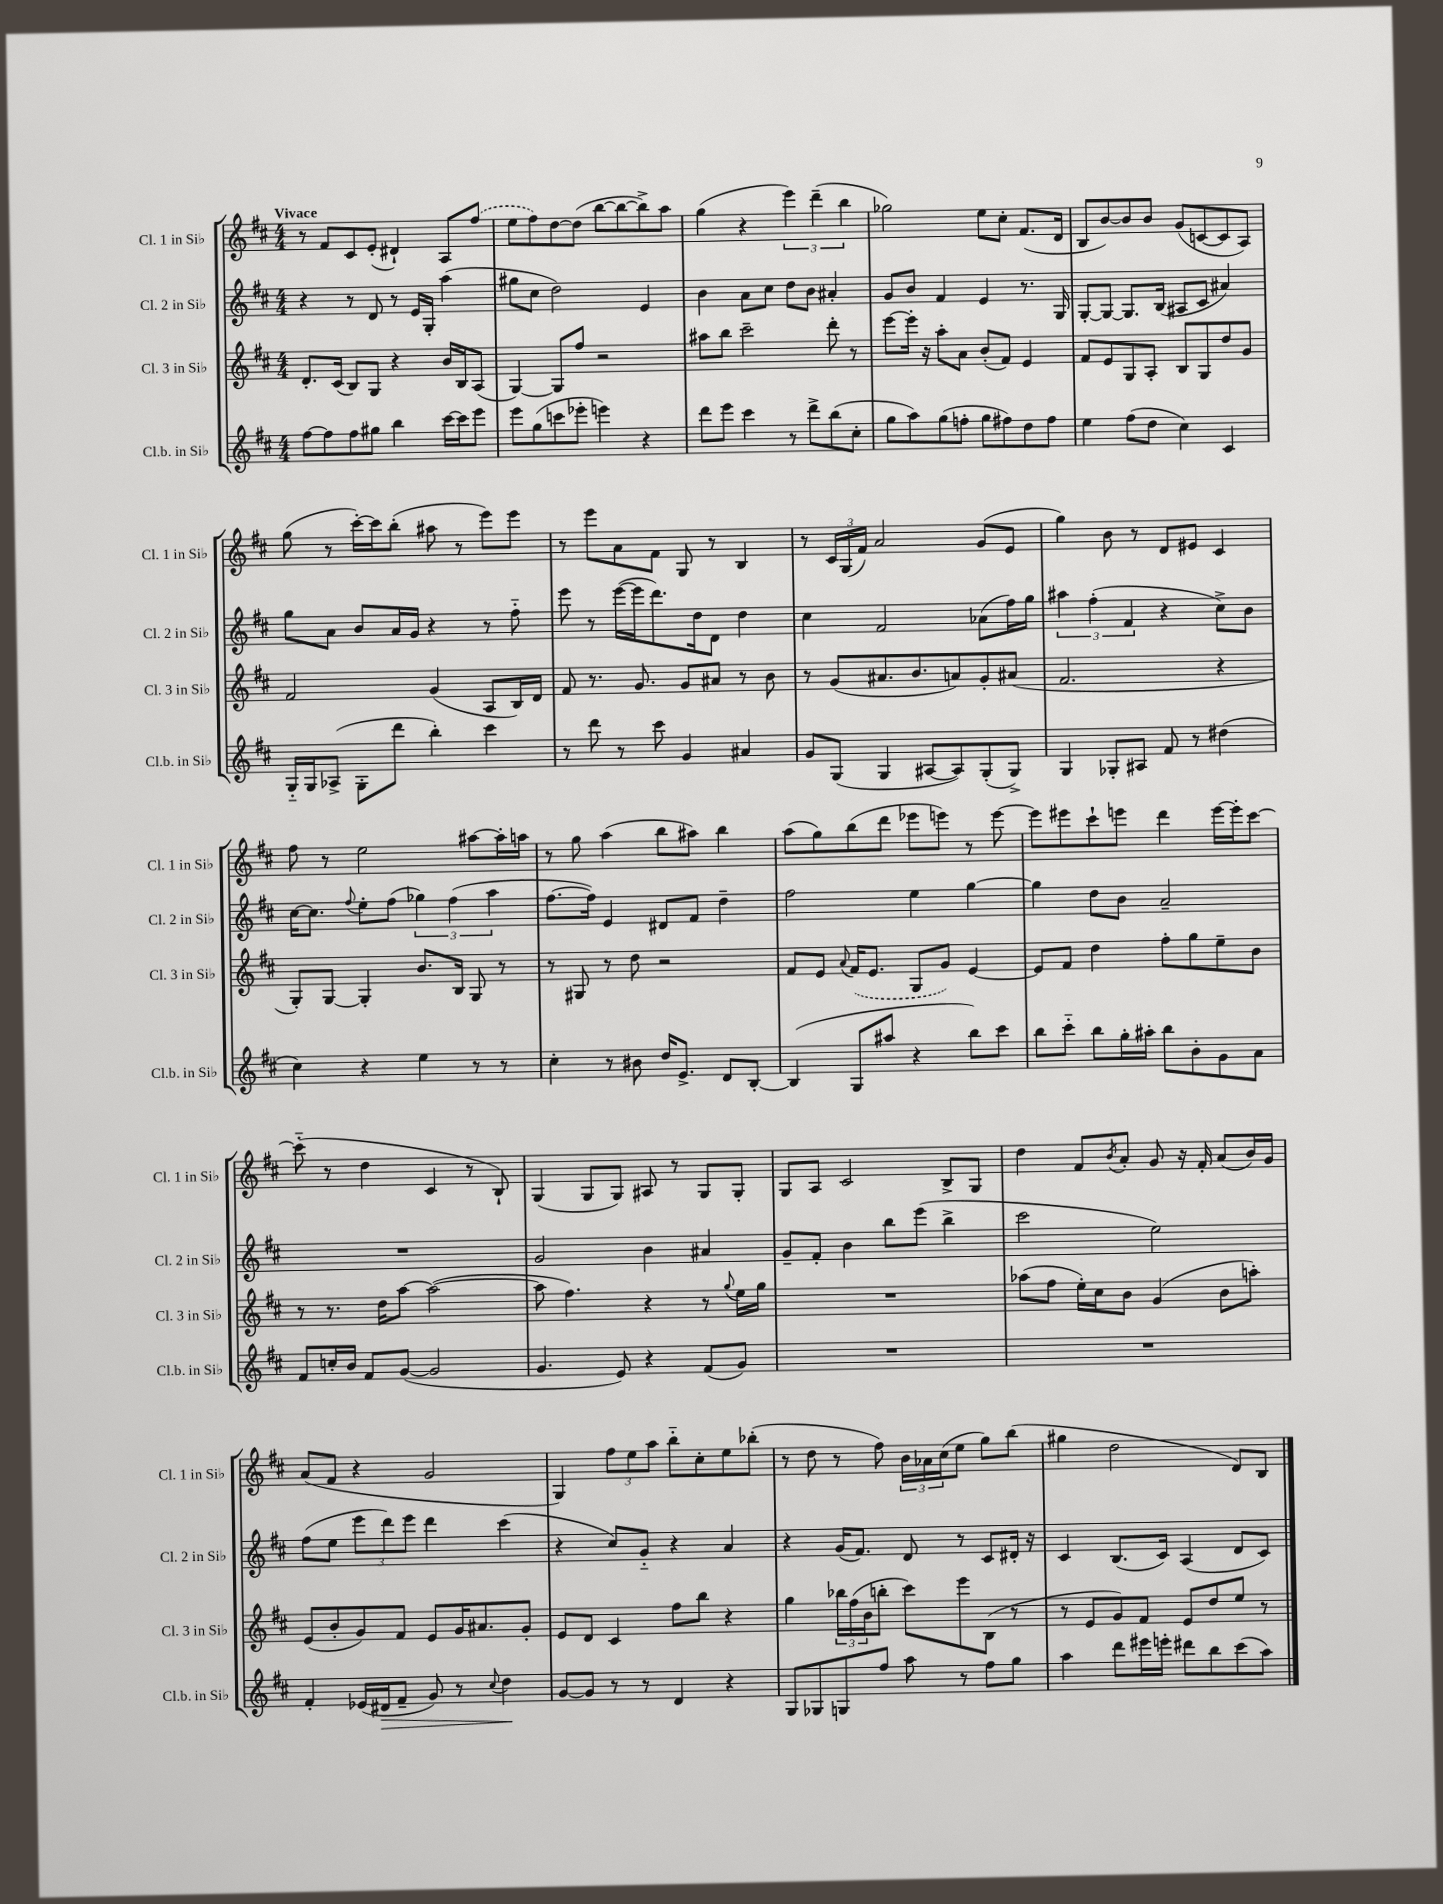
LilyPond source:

<<
\new StaffGroup <<
\new Staff = "s0" \with { instrumentName = "Cl. 1 in Sib" shortInstrumentName = "Cl. 1 in Sib" } {
    \clef treble \key d \major \numericTimeSignature \time 4/4 \tempo "Vivace"
    r8 fis'8 cis'8 e'8-.( dis'4-!) a8 \once \slurDashed fis''8( |
    e''8 fis''8) d''8~ d''8( b''8~ b''8~ b''8->) a''8 |
    g''4( r4 \tuplet 3/2 { e'''4) d'''4--( b''4 } |
    ges''2) e''8 cis''8-. fis'8.( d'16 |
    b8 b'8~) b'8 b'8 g'8( c'8~ c'8 a8) |
    g''8( r8 cis'''16~-.) cis'''16 b''8-.( ais''8 r8 e'''8) e'''8 |
    r8 e'''8 a'8 fis'8 g8 r8 b4 |
    r8 \tuplet 3/2 { cis'16 g16( fis'16) } a'2 g'8( e'8 |
    g''4) b'8 r8 d'8 eis'8 cis'4 |
    fis''8 r8 e''2 ais''8~ ais''16-. a''16 |
    r8 g''8 a''4( b''8 ais''8) b''4 |
    a''8( g''8) b''8( d'''8 ees'''8 e'''8) r8 e'''8~ |
    e'''8 eis'''8 cis'''8-! e'''8 d'''4 e'''16~ e'''16-. cis'''8~ |
    cis'''8-_( r8 d''4 cis'4 r8 b8-!) |
    g4( g8 g8) ais8 r8 g8 g8-. |
    g8 a8 cis'2 b8-> g8 |
    d''4 fis'8 \acciaccatura { b'8 } a'8-. g'8 r16 fis'16-. a'8( b'16) g'16 |
    a'8( fis'8 r4 g'2 |
    g4) \tuplet 3/2 { fis''8 e''8 a''8 } b''8-_ cis''8-. e''8 bes''8-.( |
    r8 d''8 r8 fis''8) \tuplet 3/2 { b'16 aes'16 cis''16( } e''8 g''8) b''8( |
    gis''4 d''2 d'8) b8 \bar "|." |
}
\new Staff = "s1" \with { instrumentName = "Cl. 2 in Sib" shortInstrumentName = "Cl. 2 in Sib" } {
    \clef treble \key d \major \numericTimeSignature \time 4/4
    r4 r8 d'8 r8 e'16 g16-. a''4( |
    gis''8 cis''8 d''2) e'4 |
    b'4 a'8 cis''8 d''8 b'8 ais'4-. |
    g'8 b'8 fis'4 e'4 r8. g16 |
    g8~-. g8~ g8. b16( ais8 cis'8 ais'4) |
    g''8 a'8 b'8 a'16 g'16 r4 r8 fis''8-_ |
    e'''8 r8 e'''16~( e'''16 d'''8.) d''16 d'8 d''4 |
    cis''4 fis'2 aes'8( fis''16) g''16 |
    \tuplet 3/2 { ais''4 fis''4-.( fis'4 } r4 cis''8->) b'8 |
    cis''16~ cis''8. \appoggiatura { fis''8 } e''8-. fis''8( \tuplet 3/2 { ges''4) fis''4( a''4 } |
    fis''8.~ fis''16) e'4 dis'8 fis'8 d''4-- |
    fis''2 e''4 g''4~ |
    g''4 d''8 b'8 a'2-- |
    R1 |
    g'2 b'4 ais'4 |
    g'8-- fis'8-. b'4 b''8 e'''8( b''4-> |
    cis'''2 e''2) |
    fis''8( e''8 \tuplet 3/2 { e'''8 d'''8) e'''8 } d'''4 cis'''4( |
    r4 cis''8) g'8-_ r4 a'4 |
    r4 g'16( fis'8.) d'8 r8 cis'8 dis'16-. r16 |
    cis'4 b8.( cis'16) a4( d'8 cis'8) \bar "|." |
}
\new Staff = "s2" \with { instrumentName = "Cl. 3 in Sib" shortInstrumentName = "Cl. 3 in Sib" } {
    \clef treble \key d \major \numericTimeSignature \time 4/4
    d'8.-. cis'16( b8) g8 r4 b'16 b16 a8( |
    g4~) g8 fis''8 r2 |
    ais''8 b''8 cis'''2-- d'''8-. r8 |
    e'''8~ e'''16-. r16 a''8-. a'8 b'8-.( fis'8) e'4 |
    fis'8 e'8 g8 a8-. b8 g8 d''8 g'8 |
    fis'2 g'4( a8 b16) d'16 |
    fis'8 r8. g'8. g'8 ais'8 r8 b'8 |
    r8 g'8( ais'8. b'8. a'8) g'8-. ais'8( |
    fis'2. r4 |
    g8-.) g8~ g4-. b'8. b16 g8 r8 |
    r8 gis8 r8 d''8 r2 |
    fis'8 e'8 \appoggiatura { a'8 } \once \slurDashed fis'16( e'8. g8 g'8) e'4~ |
    e'8 fis'8 d''4 fis''8-. g''8 e''8-- b'8 |
    r8 r8. d''16 a''8~ a''2~( |
    a''8 fis''4.) r4 r8 \appoggiatura { g''8 } e''16 g''16 |
    R1 |
    aes''8( fis''8 e''16-.) cis''16 b'8 g'4( b'8 a''8-.) |
    e'8( b'8-. g'8) fis'8 e'8 g'16 ais'8. g'8-. |
    e'8 d'8 cis'4 fis''8 b''8 r4 |
    g''4 \tuplet 3/2 { bes''16 fis''16( b'16 } b''8-. cis'''8) e'''8 b8( r8 |
    r8 e'8 g'8) fis'8 e'8 d''8 e''8 r8 \bar "|." |
}
\new Staff = "s3" \with { instrumentName = "Cl.b. in Sib" shortInstrumentName = "Cl.b. in Sib" } {
    \clef treble \key d \major \numericTimeSignature \time 4/4
    fis''8~ fis''8 fis''8 gis''8 b''4 cis'''16~ cis'''16 e'''8 |
    e'''8 g''8( c'''8 ees'''8-. e'''4) r4 |
    d'''8 e'''8 cis'''4 r8 d'''8-> b''8( cis''8-. |
    g''8 a''8) g''8( f''8-. g''8 fis''8) d''8 fis''8 |
    e''4 fis''8( d''8 cis''4) cis'4 |
    g16-_ g16 aes8->( g8-. d'''8 b''4-.) cis'''4 |
    r8 d'''8 r8 cis'''8 g'4 ais'4 |
    g'8 g8( g4 ais8~ ais8) g8-.( g8->) |
    g4 ges8-. ais8 fis'8 r8 dis''4( |
    cis''4) r4 e''4 r8 r8 |
    cis''4-. r8 bis'8 d''16 e'8.-> d'8 b8~-. |
    b4( g8 ais''8 r4 b''8) cis'''8 |
    b''8 cis'''8-_ b''8 g''16-. ais''16-. b''8 b'8-. g'8 a'8 |
    fis'8 c''16-. b'16 fis'8 g'8~( g'2 |
    g'4. e'8) r4 fis'8( g'8) |
    R1 |
    R1 |
    fis'4-. ees'16( dis'16\> fis'8-- g'8) r8 \appoggiatura { cis''8 } d''4\! |
    g'8~ g'8 r8 r8 d'4 r4 |
    g8 ges8 g8 fis''8 a''8 r8 fis''8 g''8 |
    a''4 d'''8 eis'''16 e'''16-. dis'''8 b''8 cis'''8( a''8) \bar "|." |
}
>>
>>
\layout { \context { \Score \remove "Bar_number_engraver" } }
